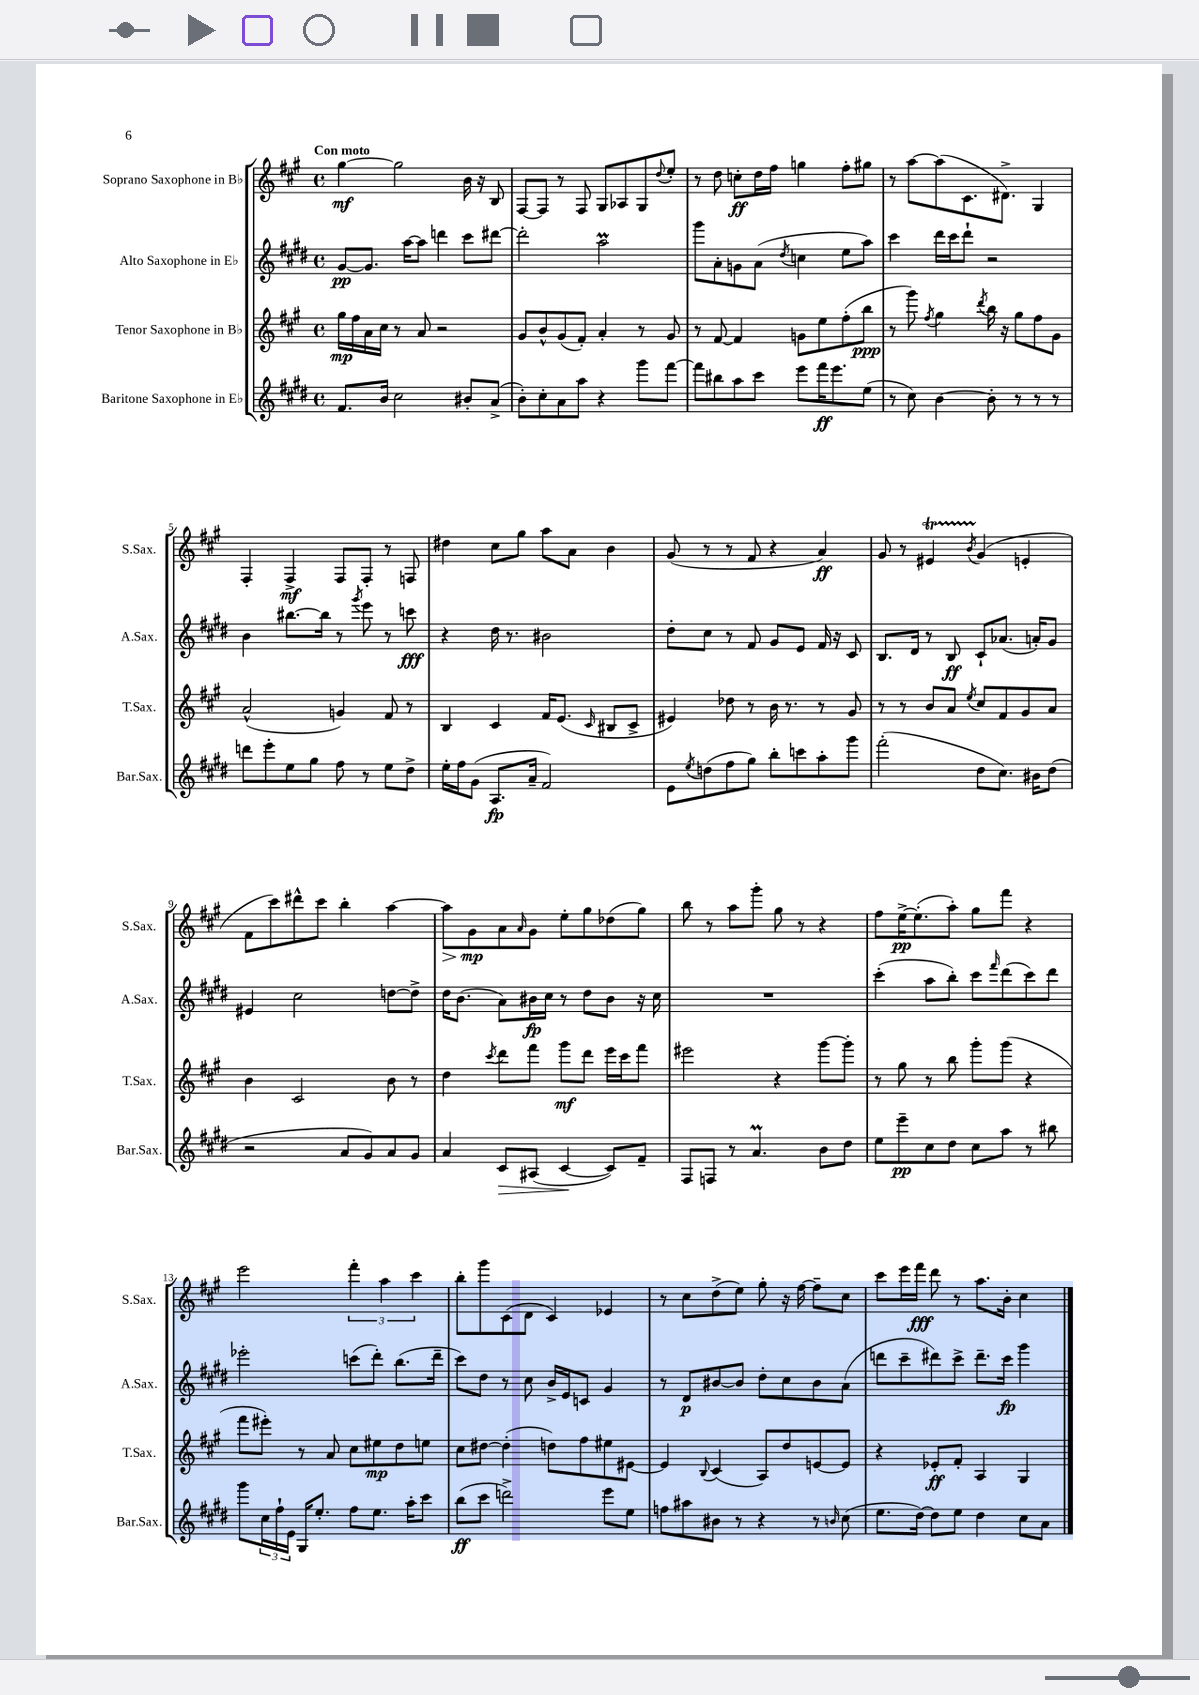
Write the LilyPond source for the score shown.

<<
\new StaffGroup <<
\new Staff = "s0" \with { instrumentName = "Soprano Saxophone in Bb" shortInstrumentName = "S.Sax." } {
    \clef treble \key a \major \defaultTimeSignature \time 4/4 \tempo "Con moto"
    gis''4~\mf gis''2 b'16 r16 b8 |
    fis8~ fis8 r8 fis8 gis8 aes8 gis8 \appoggiatura { d''8 } e''8-. |
    r8 d''8 c''8-.\ff d''16 fis''16 g''4 fis''8-. gis''8 |
    r8 a''8~ a''8( cis'8. dis'8.->) gis4 |
    fis4-. fis4->\mf fis8 fis8-. r8 f8 |
    dis''4 cis''8 gis''8 a''8 a'8 b'4 |
    gis'8( r8 r8 fis'8 r4 a'4\ff) |
    gis'8 r8 eis'4\startTrillSpan \acciaccatura { b'8 } gis'4\stopTrillSpan( e'4-. |
    fis'8 cis'''8) dis'''8-^ cis'''8 b''4-. a''4~ |
    a''8\> gis'8\mp\! a'8 \grace { a'16 } gis'8 e''8-. gis''8 des''8( gis''8) |
    b''8 r8 a''8 gis'''8-. gis''8 r8 r4 |
    fis''8 e''16~->\pp e''8.-.( a''8-.) gis''8 fis'''8 r4 |
    e'''2 \tuplet 3/2 { fis'''4-. a''4 cis'''4 } |
    b''8-. gis'''8 cis'8( d'8 cis'4) ees'4 |
    r8 cis''8 d''8->( e''8) gis''8-. r16 fis''16~ fis''8-- cis''8 |
    cis'''8 e'''16 fis'''16\fff d'''8 r8 a''8. b'16-. cis''4 \bar "|." |
}
\new Staff = "s1" \with { instrumentName = "Alto Saxophone in Eb" shortInstrumentName = "A.Sax." } {
    \clef treble \key e \major \defaultTimeSignature \time 4/4
    gis'8~\pp gis'8. a''16~ a''8 d'''4 cis'''8 dis'''8~ |
    dis'''2-. a''2\prall |
    gis'''8 a'8-. g'8 a'8( \acciaccatura { dis''8 } c''4 e''8 a''8) |
    cis'''4 dis'''16 cis'''16 dis'''8-! r2 |
    b'4 bis''8.~ bis''16 r8 \acciaccatura { gis'''8 } e'''8 r8 c'''8\fff |
    r4 dis''16 r8. bis'2 |
    dis''8-. cis''8 r8 fis'8 gis'8 e'8 fis'16 r16 cis'8 |
    b8. dis'16 r8 b8\ff cis'8-! aes'8.( a'16-.) gis'8 |
    eis'4 cis''2 d''8~ d''8-> |
    dis''16 b'8.( a'8) bis'16\fp cis''16 r8 dis''8 bis'8 r16 cis''16 |
    R1 |
    cis'''4-.( a''8 b''8-.) cis'''8 \grace { fis'''16 } dis'''8( cis'''8) dis'''8 |
    ees'''2-. c'''8( dis'''8-.) b''8.( dis'''16-- |
    cis'''8) dis''8 r8 cis''8 b'16-> e'16 c'8 gis'4 |
    r8 dis'8\p bis'8~ bis'8 dis''8-. cis''8 bis'8 a'8( |
    d'''8 cis'''8-- dis'''8) cis'''8-> dis'''8.-- cis'''16\fp gis'''4 \bar "|." |
}
\new Staff = "s2" \with { instrumentName = "Tenor Saxophone in Bb" shortInstrumentName = "T.Sax." } {
    \clef treble \key a \major \defaultTimeSignature \time 4/4
    gis''16\mp fis''16 a'16 cis''16 r8 a'8 r2 |
    gis'8 b'8-^ gis'8( fis'8-.) a'4-. r8 gis'8 |
    r8 fis'8~ fis'4 g'8 e''8 fis''8-.( b''8\ppp |
    r8 gis'''8) \acciaccatura { fis''8 } gis''4 \acciaccatura { d'''8 } b''16 r16 gis''8 fis''8 gis'8 |
    a'2-^( g'4) fis'8 r8 |
    b4 cis'4 fis'16 e'8.( \grace { cis'16 } bis8 cis'8-> |
    eis'4) des''8 r8 b'16 r8. r8 gis'8 |
    r8 r8 b'8 a'8 \acciaccatura { e''8 } cis''8 fis'8 gis'8 a'8 |
    b'4 cis'2 b'8 r8 |
    d''4 \acciaccatura { cis'''8 } d'''8 fis'''8 gis'''8\mf d'''8 e'''16 cis'''16 fis'''8 |
    eis'''2 r4 gis'''8~ gis'''8-. |
    r8 gis''8 r8 b''8 gis'''8-. gis'''8( r4 |
    fis'''8 eis'''8-.) r8 a'8 cis''8 eis''8\mp d''8 e''8 |
    cis''8 dis''8~ dis''4-.( d''8) fis''8 eis''8 eis'8~ |
    eis'4 \appoggiatura { b8 } cis'4( a8) d''8 e'8~ e'8 |
    r4 ees'8-.\ff fis'8-. a4 gis4 \bar "|." |
}
\new Staff = "s3" \with { instrumentName = "Baritone Saxophone in Eb" shortInstrumentName = "Bar.Sax." } {
    \clef treble \key e \major \defaultTimeSignature \time 4/4
    fis'8. b'16 cis''2 bis'8-. a'8->( |
    b'8-.) cis''8-. a'8 a''8 r4 gis'''8 fis'''8~ |
    fis'''8 bis''8 a''8 cis'''8 e'''8 fis'''16\ff e'''8. e''8( |
    r8 cis''8) b'4~ b'8-. r8 r8 r8 |
    d'''8 e'''8-. e''8 gis''8 fis''8 r8 e''8 dis''8-> |
    e''16-. fis''16 gis'8( a8.\fp a'16-- fis'2) |
    e'8 \acciaccatura { e''8 } d''8( fis''8 gis''8) b''8-. c'''8 a''8-. gis'''8 |
    fis'''2-.( dis''8 cis''8.) bis'16 dis''8( |
    r2 a'8 gis'8) a'8 gis'8 |
    a'4 cis'8\> ais8( cis'4~\! cis'8) fis'8-- |
    fis8 f8 r8 a'4.\prall b'8 dis''8 |
    e''8 e'''8--\pp cis''8 dis''8 cis''8 a''8 r8 bis''8 |
    gis'''8 \tuplet 3/2 { cis''16 fis''16-! e'16 } gis16 e''8.-. fis''8 e''8. a''16-. cis'''8 |
    b''8\ff( cis'''8 d'''2->) e'''8 e''8 |
    f''8 ais''8 bis'8 r8 r4 r8 \grace { b'16 } cis''8( |
    e''8. dis''16~) dis''8 e''8 dis''4 cis''8 a'8 \bar "|." |
}
>>
>>
